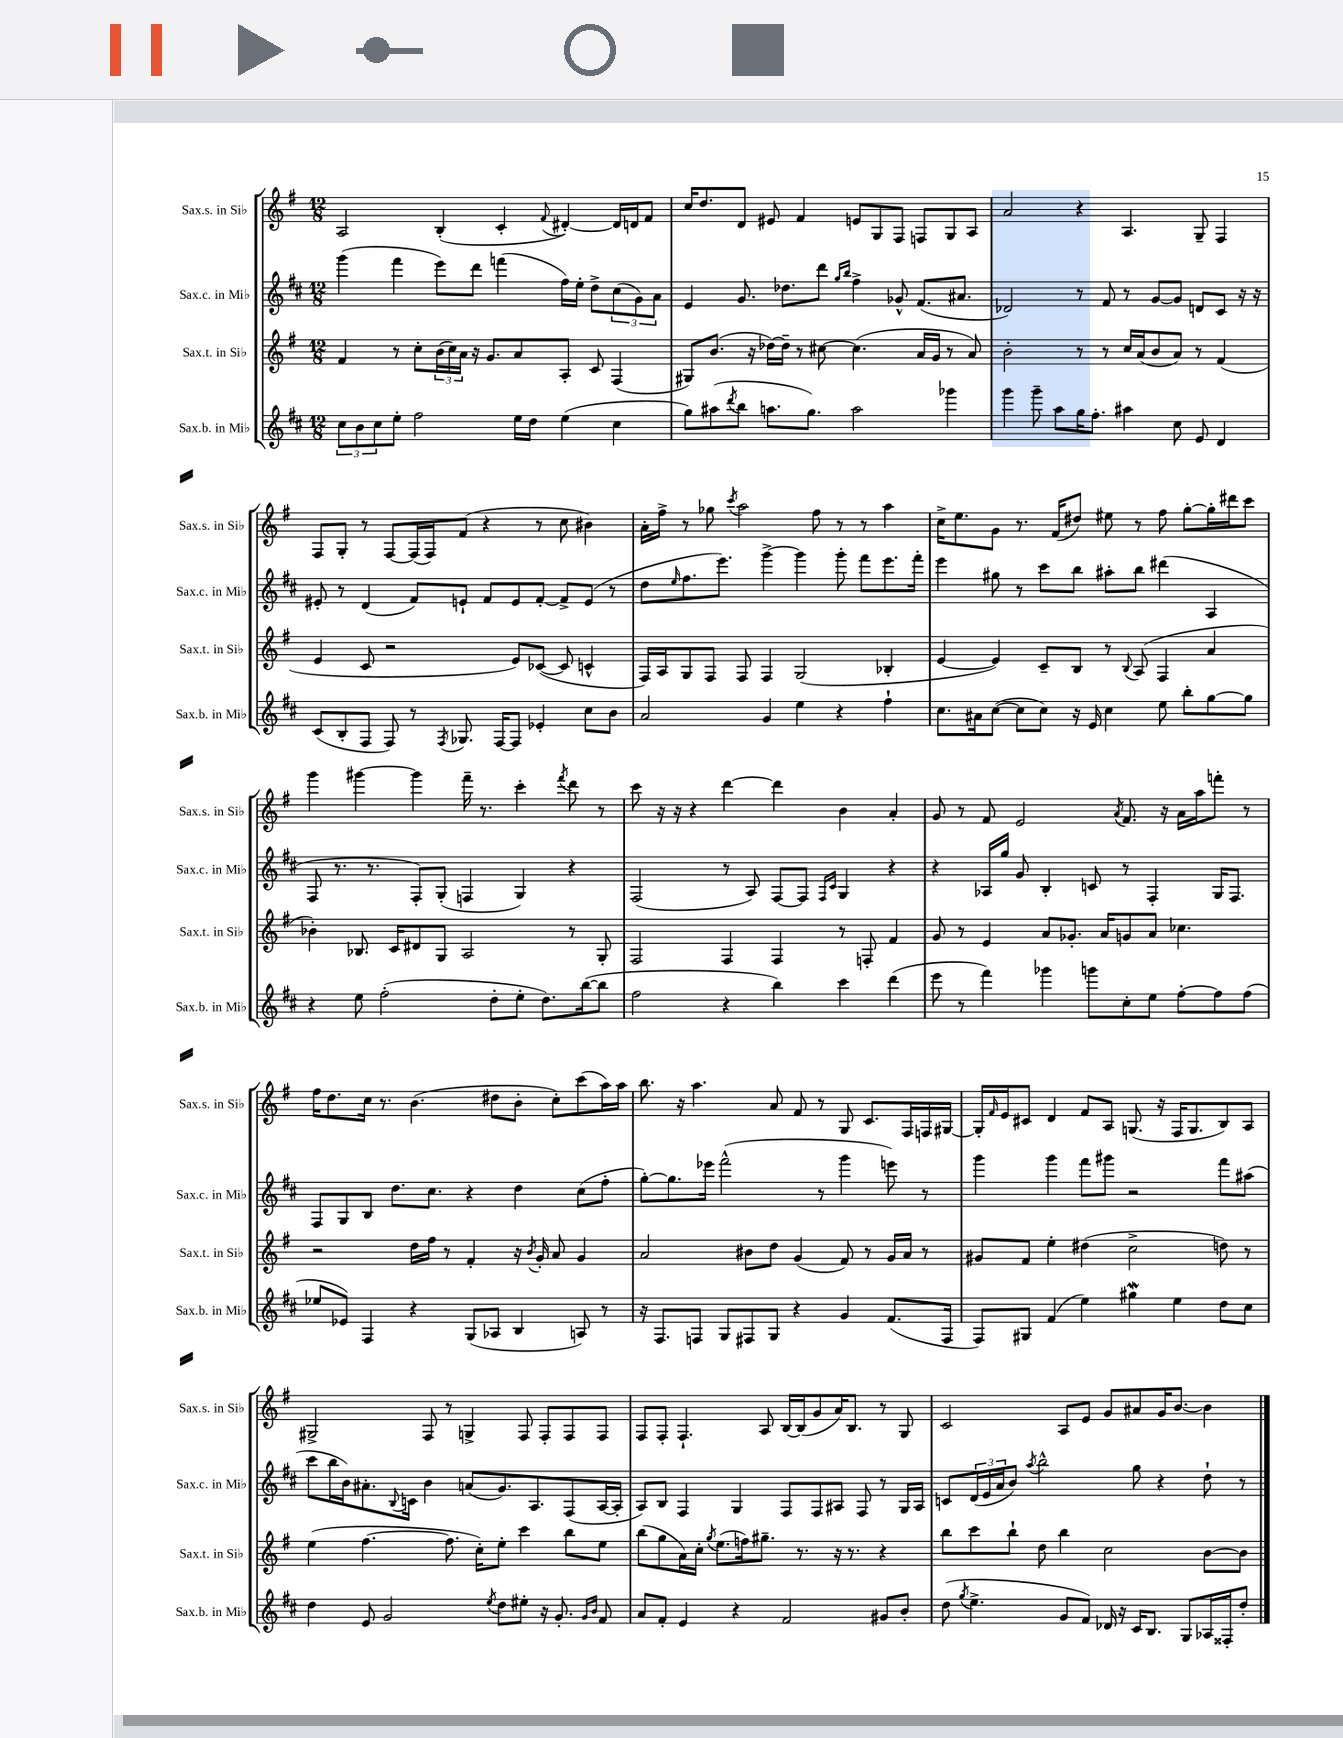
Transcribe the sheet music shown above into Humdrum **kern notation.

**kern	**kern	**kern	**kern
*staff4	*staff3	*staff2	*staff1
*clefG2	*clefG2	*clefG2	*clefG2
*k[f#c#]	*k[f#]	*k[f#c#]	*k[f#]
*M12/8	*M12/8	*M12/8	*M12/8
12cc#	4f#	(4ggg	2A
12b	.	.	.
12cc#	.	.	.
8ee'	8r	4fff#	.
2ff#	8cc'	.	.
.	(24b	8eee)	(4B'
.	24cc)	.	.
.	24a	.	.
.	16r	8ddd	.
.	8.g	.	.
.	.	(4fff	4c'
16ee	8a	.	.
16dd	.	.	.
.	.	.	8qqf#
(4ee	8A'	16ff#)	[4d#')
.	.	16ee'	.
.	8c	8dd^	.
4cc#	(4F#	(12cc#	16d#]
.	.	.	16d
.	.	12g)	.
.	.	.	8f#
.	.	12a	.
=	=	=	=
8gg)	8G#)	4e	16cc
.	.	.	8.dd
(8aa#	(8.b	.	.
8qddd	.	.	.
8bb	.	8.g	8d
.	16r	.	.
8.aa	[16dd-)	.	8e#
.	16dd-~]	8.dd-	.
.	8r	.	4f#
8.gg)	.	.	.
.	[8cc#	8ddd	.
.	.	16qqgg	.
.	.	16qqbb	.
2aa	(4.cc#]	4ff#^	8e
.	.	.	8G
.	.	8g-^^	8F#
.	16a	(8.f#	8F
.	16g	.	.
4ggg-	8r	.	8G
.	.	8.a#	.
.	8a)	.	8A
=	=	=	=
4ggg	2b'	2d-)	2a
8ggg~	.	.	.
8aa	.	.	.
16gg	8r	8r	4r
8.ff#'	.	.	.
.	8r	8f#	.
4aa#	16cc	8r	4.A
.	(16a	.	.
.	8b	[8g	.
8cc#	8a)	8g]	.
8e	8r	8d	8G~
4d	(4f#	8c#	4F#
.	.	16r	.
.	.	16r	.
=	=	=	=
(8c#	4e	8e#'	8F#
8B'	.	8r	8G'
8F#	8c	(4d	8r
8F#)	2r	.	[8F#
8r	.	8f#)	(16F#]
.	.	.	16F#)
8qF#	.	.	.
8.G-	.	8e`	(8f#
.	.	8f#	4r
[16F#	.	.	.
8F#]	8e)	8e	.
4e-'	([8c-	[8f#'	8r
.	8c-]	8f#^]	8cc
8cc#	4c^^	(8e	4b#)
8b	.	8r	.
=	=	=	=
2a	16F#)	8dd	16a'
.	16A	.	16ff#^
.	.	16qqee	.
.	8G	8.ff#	8r
.	8F#	.	8gg-
.	.	8.eee)	.
.	.	.	8qccc
.	8F#	.	2aa
4g	4F#	[4ggg^	.
4ee	(2G	4ggg]	.
.	.	.	8ff#
4r	.	8ggg'	8r
.	.	8fff#	8r
4ff#`	4B-'	8.eee	4aa
.	.	16fff#'	.
=	=	=	=
8.cc#	[4e	4eee	16cc^
.	.	.	8.ee
16a#	.	.	.
([8cc#	4e])	8gg#	8g
8cc#]	.	8r	8.r
8cc#)	8c~	8ccc#	.
.	.	.	(16f#
16r	8B	8bb	8dd#)
16e	.	.	.
4cc#	8r	8aa#'	8ee#
.	8qqB	.	.
.	(8A	8bb	8r
8ee	4F#	(4ddd#	8ff#
8bb'	.	.	[8gg'
[8gg	4a	4A	16gg']
.	.	.	16ddd#
8gg]	.	.	8ccc
=	=	=	=
4r	4b-')	8F#	4ggg
.	.	8.r	.
8ee	8.B-	.	[4ggg#
.	.	8.r	.
(2ff#'	.	.	.
.	16c	.	.
.	8d#	8F#')	4ggg#]
.	8G	(8G'	.
.	2A	4F	16fff#~
.	.	.	8.r
8dd'	.	.	.
8ee'	.	4G)	4ccc'
8.dd)	.	.	.
.	.	.	8qfff#
.	8r	4r	8ddd
([16bb	.	.	.
8bb]	8G'	.	8r
=	=	=	=
2ff#	2F#	(2F#	8ccc
.	.	.	16r
.	.	.	16r
.	.	.	4r
4r	4F#	8r	[4ddd
.	.	8A)	.
4bb)	4F#	[8F#	4ddd]
.	.	8F#]	.
.	.	16qqF#	.
.	.	16qqc#	.
4ccc#	8r	4G	4b
.	8F'	.	.
(4ddd	4f#	4r	4a'
=	=	=	=
8eee	8g	4r	8g
8r	8r	.	8r
4fff#)	4e	16A-	8f#
.	.	16gg	.
.	.	8g	2e
4ggg-	8a	4B'	.
.	8.g-'	.	.
8ggg	.	8c	.
.	16a	.	.
.	.	.	8qa
8cc#'	8g	8r	8.f#
8ee	8a	4F#'	.
.	.	.	16r
[8ff#'	4.cc-	.	16a
.	.	.	16aa
8ff#]	.	16G	8fff'
.	.	8.F#	.
(8ff#	.	.	8r
=	=	=	=
8ee-	2r	8F#	16ff#
.	.	.	8.dd
8e-)	.	8G	.
4F#	.	8B	16cc
.	.	.	8.r
.	.	8.dd	.
4r	16dd	.	(4.b
.	16ff#	8.cc#	.
.	8r	.	.
(8G	4f#'	4r	.
8A-	.	.	8dd#
4B	16r	4dd	8b'
.	8qb	.	.
.	16g'	.	.
.	8a	.	8cc')
8A)	4g	(8cc#	(8ccc
8r	.	8ff#'	16aa)
.	.	.	16aa
=	=	=	=
16r	2a	[8gg')	8.bb
8.F#	.	.	.
.	.	8.gg]	.
.	.	.	16r
8F	.	.	4.aa
.	.	16eee-	.
8G	.	(2fff#^^	.
8F#	8b#	.	.
8G	8dd	.	8a
4r	(4g	.	8f#
.	.	8r	8r
4g	8f#)	4ggg	8G
.	8r	.	8.c
(8.f#	16g	8eee)	.
.	16a	.	16F#
.	8r	8r	16F
16F#	.	.	[16G#
=	=	=	=
8F#)	8g#	4ggg	16G#']
.	.	.	16qqf#
.	.	.	16e
8G#	8f#	.	8c#
(4f#	4ee'	4ggg	4d
4ee)	(4dd#	8fff#	8f#
.	.	8ggg#	8A
4gg#	2cc^	2r	(8.G
.	.	.	16r
4ee	.	.	16F#
.	.	.	8.G
8dd	8dd)	8fff#	8B)
8cc#	8r	(8aa#	8A
=	=	=	=
4dd	(4ee	8ccc#	2G#^
.	.	16bb	.
.	.	16b)	.
8e	[4.ff#	8.a#'	.
2g	.	.	.
.	.	8qqB	.
.	.	16c	.
.	.	4b	8F#
.	8.ff#]	.	8r
.	.	(8a	4G^
.	16cc')	.	.
8qee	.	.	.
8dd	8ee'	8.g)	.
8ee#'	4ccc	.	8F#
.	.	8.A	.
16r	.	.	8F#'
8.g'	.	.	.
.	8bb	(8F#	8F#
16qqg	.	.	.
16qqb	.	.	.
8f#	8ee	[16A	8F#
.	.	16A']	.
=	=	=	=
8a	(8bb	8A)	8F#
8f#'	8gg	8B	8F#'
4e	16a)	4F#	4.F#`
.	16cc'	.	.
.	8qgg	.	.
.	(8.ee	.	.
4r	.	4G	.
.	16ff)	.	.
.	8.gg#~	.	8A
2f#	.	8F#	[16B
.	8.r	.	(16B]
.	.	8F#	8g
.	16r	8A#	16a)
.	8.r	.	8.B
.	.	8F#	.
8g#	4r	8r	8r
8b'	.	16G	8G
.	.	16A#	.
=	=	=	=
(8dd	8bb	8c	2c
8qgg	.	.	.
4.ee^	8ccc	(24d	.
.	.	24e	.
.	.	24a	.
.	8bb`	8b)	.
.	.	8qaa	.
.	8dd	2bb^^	.
8g	4bb	.	8A
8f#)	.	.	8e
16d-	2cc	.	8g
16r	.	.	.
16c#	.	8gg	8a#
8.B	.	.	.
.	.	4r	16g
.	.	.	[8.b
8G	.	.	.
16A-	[8b	8dd`	4b]
16F##'	.	.	.
8dd'	8b]	8r	.
==	==	==	==
*-	*-	*-	*-
